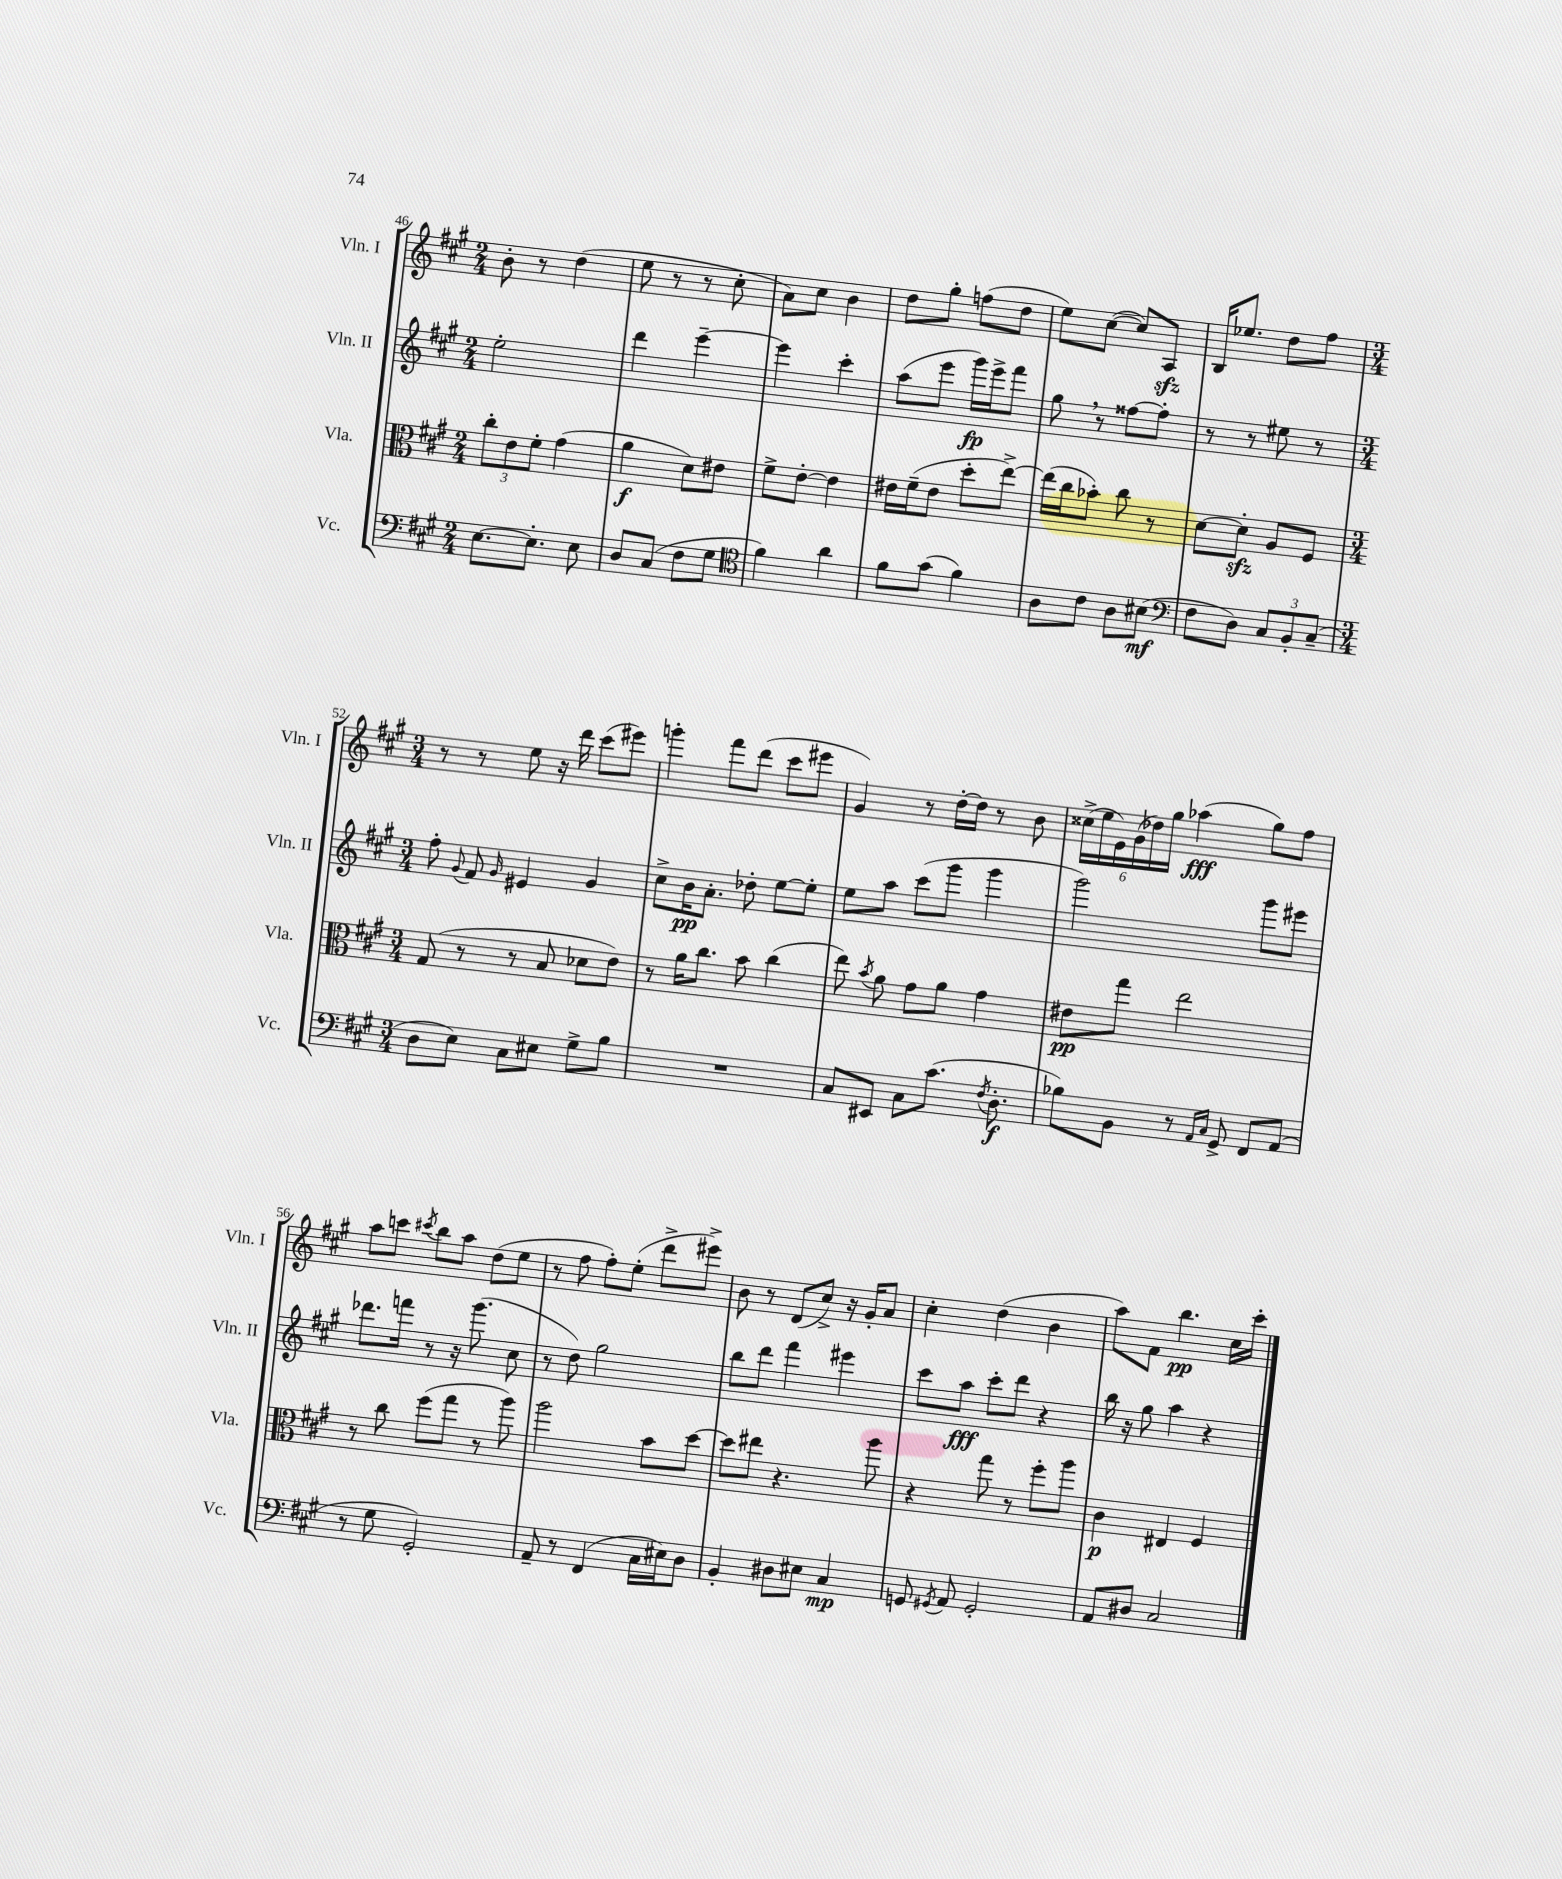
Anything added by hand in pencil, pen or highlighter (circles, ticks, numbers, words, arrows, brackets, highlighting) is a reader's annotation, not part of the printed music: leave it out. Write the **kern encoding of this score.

**kern	**dynam	**kern	**dynam	**kern	**dynam	**kern	**dynam
*part4	*part4	*part3	*part3	*part2	*part2	*part1	*part1
*staff4	*staff4	*staff3	*staff3	*staff2	*staff2	*staff1	*staff1
*I"Vc.	*	*I"Vla.	*	*I"Vln. II	*	*I"Vln. I	*
*I'Vc.	*	*I'Vla.	*	*I'Vln. II	*	*I'Vln. I	*
*clefF4	*	*clefC3	*	*clefG2	*	*clefG2	*
*k[f#c#g#]	*	*k[f#c#g#]	*	*k[f#c#g#]	*	*k[f#c#g#]	*
*M2/4	*	*M2/4	*	*M2/4	*	*M2/4	*
=46	=46	=46	=46	=46	=46	=46	=46
[8.E\L	.	12cc#'\L	.	2ee'\	.	8b'\	.
.	.	12e\	.	.	.	.	.
.	.	.	.	.	.	8r	.
.	.	12f#'\J	.	.	.	.	.
8.E'\J]	.	.	.	.	.	.	.
.	.	(4g#\	.	.	.	(4dd\	.
8E\	.	.	.	.	.	.	.
=47	=47	=47	=47	=47	=47	=47	=47
8D/L	.	4a\	f	4ddd\	.	8ee\	.
(8C#/J	.	.	.	.	.	8r	.
8F#\L	.	8d\L)	.	[4eee~\	.	8r	.
8G#\J	.	8e#X\J	.	.	.	8cc#'\	.
=48	=48	=48	=48	=48	=48	=48	=48
*clefC4	*	*	*	*	*	*	*
4f#\)	.	8f#^\L	.	4eee\]	.	8a\L)	.
.	.	[8e'\J	.	.	.	8cc#\J	.
4a\	.	4e\]	.	4ccc#'\	.	4b\	.
=49	=49	=49	=49	=49	=49	=49	=49
8f#\L	.	16e#X\LL	.	(8aa\L	.	8dd\L	.
.	.	(16f#~\J	.	.	.	.	.
(8g#\J	.	8e#\J	.	8eee\J	.	8gg#'\J	.
4f#\)	.	8dd'\L	.	16ggg#\LL)	fp	(8ffn\L	.
.	.	.	.	16eee^\J	.	.	.
.	.	[8ee^\J)	.	8fff#\J	.	8dd\J	.
=50	=50	=50	=50	=50	=50	=50	=50
8A\L	.	(16ee\LL]	.	8gg#,\	.	8ee\L)	.
.	.	16cc#\J	.	.	.	.	.
8c#\J	.	8b-X'\J)	.	8r	.	([8cc#\J	.
8A\L	.	8cc#\	.	[8ff##X\L	.	8cc#/L])	.
(8B#X\J	mf	8r	.	8ff##'\J]	.	8Azz/J	.
=51	=51	=51	=51	=51	=51	=51	=51
*clefF4	*	*	*	*	*	*	*
8F#\L	.	[8d\L	.	8r	.	16B/KL	.
.	.	.	.	.	.	8.ee-X/J	.
8D\J)	.	8dzz'\J]	.	8r	.	.	.
12C#/L	.	8A/L	.	8ee#X\	.	8dd\L	.
12BB'/	.	.	.	.	.	.	.
.	.	8F#/J	.	8r	.	8ff#\J	.
(12C#~/J	.	.	.	.	.	.	.
!!LO:LB:g=z
=52	=52	=52	=52	=52	=52	=52	=52
*M3/4	*	*M3/4	*	*M3/4	*	*M3/4	*
8D\L	.	(8G#/	.	8ff#'\	.	8r	.
.	.	.	.	8qqg#/	.	.	.
8E\J)	.	8r	.	8f#/	.	8r	.
.	.	.	.	16qqg#/	.	.	.
8C#\L	.	8r	.	4e#X/	.	8ee\	.
8E#X\J	.	8B/	.	.	.	16r	.
.	.	.	.	.	.	16ddd\	.
8G#^\L	.	8d-X\L	.	4g#/	.	(8ccc#\L	.
8B\J	.	8e\J)	.	.	.	8eee#X\J)	.
=53	=53	=53	=53	=53	=53	=53	=53
2.r	.	8r	.	8cc#^\L	.	4gggn'\	.
.	.	16a\KL	.	16b\K	pp	.	.
.	.	8.cc#\J	.	8.a'\J	.	.	.
.	.	.	.	.	.	8fff#\L	.
.	.	8b\	.	8dd-X'\	.	(8ddd\J	.
.	.	(4cc#\	.	[8ee\L	.	8ccc#\L	.
.	.	.	.	8ee'\J]	.	8eee#X\J	.
=54	=54	=54	=54	=54	=54	=54	=54
8C#/L	.	8ee\)	.	8ee\L	.	4g#/)	.
.	.	8qb/	.	.	.	.	.
8EE#X/J	.	8a\	.	8aa\J	.	.	.
8C#\L	.	8g#\L	.	(8ccc#\L	.	8r	.
(8.c#\J	.	8a\J	.	8ggg#\J	.	[16dd'\LL	.
.	.	.	.	.	.	16dd\JJ]	.
.	.	4g#\	.	4ggg#\	.	8r	.
8qF#/	.	.	.	.	.	.	.
8.D'\	f	.	.	.	.	.	.
.	.	.	.	.	.	8b\	.
=55	=55	=55	=55	=55	=55	=55	=55
8B-X\L)	.	8e#X\L	pp	2ggg#\)	.	(24cc##X^\LL	.
.	.	.	.	.	.	24ee\	.
.	.	.	.	.	.	24e\)	.
8BB\J	.	8gg#\J	.	.	.	(24g#\	.
.	.	.	.	.	.	24dd-X\)	.
.	.	.	.	.	.	24gg#\JJ	.
8r	.	2ee\	.	.	.	(4aa-X\	fff
16qqAA/LL	.	.	.	.	.	.	.
16qqC#/JJ	.	.	.	.	.	.	.
8GG#^/	.	.	.	.	.	.	.
8FF#/L	.	.	.	8ggg#\L	.	8gg#\L)	.
(8AA/J	.	.	.	8eee#X\J	.	8ff#\J	.
!!LO:LB:g=z
=56	=56	=56	=56	=56	=56	=56	=56
8r	.	8r	.	8.ddd-X\L	.	8aa\L	.
8G#\	.	8cc#\	.	.	.	8cccn\J	.
.	.	.	.	16fffn\Jk	.	.	.
.	.	.	.	.	.	8qccc#X/	.
2GG#'/)	.	(8ff#\L	.	8r	.	8bb\L	.
.	.	8gg#\J	.	16r	.	8aa\J	.
.	.	.	.	(8.ggg#\	.	.	.
.	.	8r	.	.	.	(8dd\L	.
.	.	8aa\)	.	8cc#\	.	8ee\J	.
=57	=57	=57	=57	=57	=57	=57	=57
8AA~/	.	2aa\	.	8r	.	8r	.
8r	.	.	.	8dd\)	.	8ff#\	.
(4FF#/	.	.	.	2gg#\	.	8ff#'\L)	.
.	.	.	.	.	.	(8ee'\J	.
16C#\LL	.	8b\L	.	.	.	8ddd^\L	.
16E#X\J)	.	.	.	.	.	.	.
8D\J	.	[8dd\J	.	.	.	8eee#X^\J)	.
=58	=58	=58	=58	=58	=58	=58	=58
4BB'/	.	8dd\L]	.	8bb\L	.	8b\	.
.	.	8ee#X\J	.	8ddd\J	.	8r	.
8D#X\L	.	4.r	.	4fff#\	.	(8d/L	.
8E#X\J	.	.	.	.	.	8cc#^/J)	.
4C#/	mp	.	.	4eee#X\	.	16r	.
.	.	.	.	.	.	16g#'/KL	.
.	.	8aa\	.	.	.	8a/J	.
=59	=59	=59	=59	=59	=59	=59	=59
8GGn/	.	4r	.	8ccc#\L	.	4cc#'\	.
8qGG#X/	.	.	.	.	.	.	.
8AA/	.	.	.	8aa\J	fff	.	.
2GG#'/	.	8gg#\	.	8ccc#'\L	.	(4dd\	.
.	.	8r	.	8ddd\J	.	.	.
.	.	8ff#'\L	.	4r	.	4b\	.
.	.	8aa\J	.	.	.	.	.
=60	=60	=60	=60	=60	=60	=60	=60
8AA/L	.	4c#\	p	16bb\	.	8aa\L)	.
.	.	.	.	16r	.	.	.
8D#X/J	.	.	.	8gg#\	.	8f#\J	.
2C#/	.	4E#X/	.	4aa\	.	4.bb\	pp
.	.	4F#/	.	4r	.	.	.
.	.	.	.	.	.	16cc#\LL	.
.	.	.	.	.	.	16ccc#'\JJ	.
==	==	==	==	==	==	==	==
*-	*-	*-	*-	*-	*-	*-	*-
